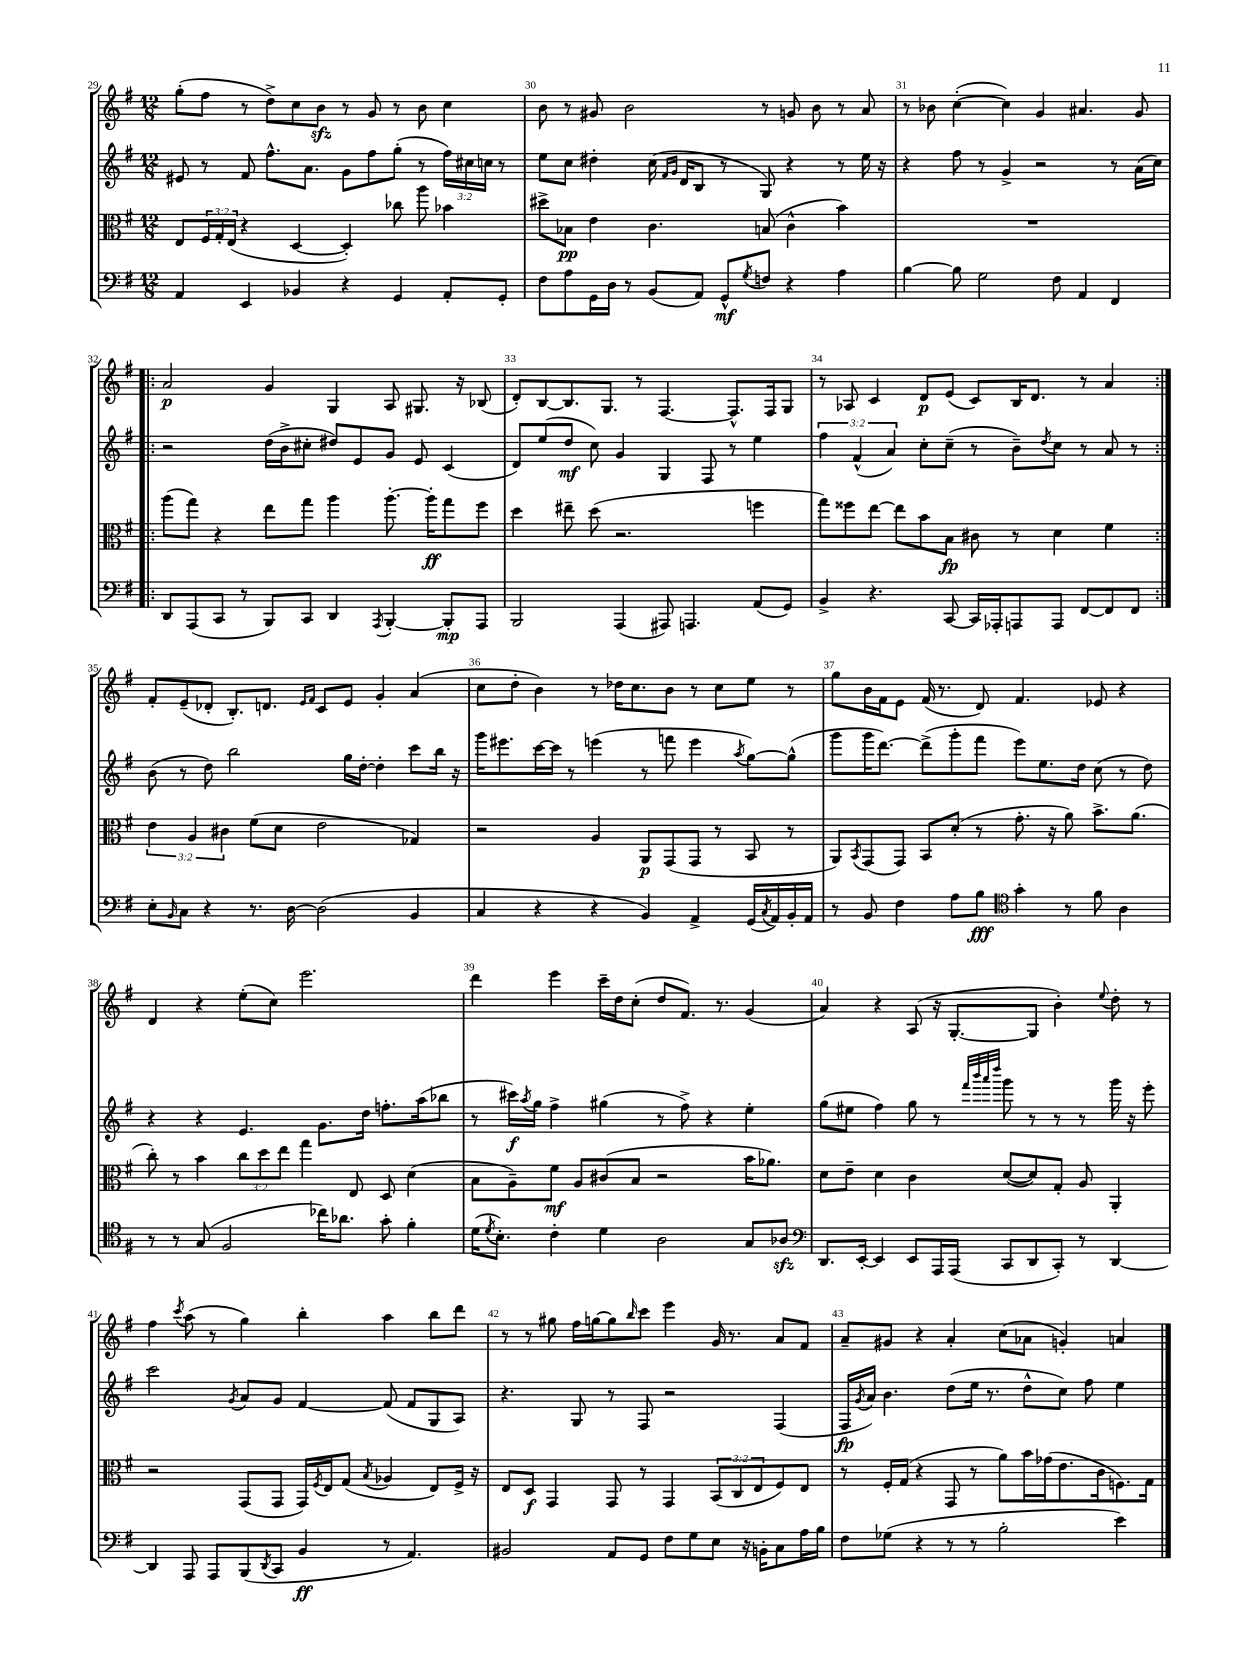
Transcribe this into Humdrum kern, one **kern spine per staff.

**kern	**dynam	**kern	**dynam	**kern	**dynam	**kern	**dynam
*part4	*part4	*part3	*part3	*part2	*part2	*part1	*part1
*staff4	*staff4	*staff3	*staff3	*staff2	*staff2	*staff1	*staff1
*clefF4	*	*clefC3	*	*clefG2	*	*clefG2	*
*k[f#]	*	*k[f#]	*	*k[f#]	*	*k[f#]	*
*M12/8	*	*M12/8	*	*M12/8	*	*M12/8	*
=29	=29	=29	=29	=29	=29	=29	=29
4AA/	.	8E/L	.	8e#X/	.	(8gg'\L	.
.	.	24F#/L	.	8r	.	8ff#\J	.
.	.	24G'/	.	.	.	.	.
.	.	(24E/JJ	.	.	.	.	.
4EE/	.	4r	.	8f#/	.	8r	.
.	.	.	.	8.ff#^^\L	.	8dd^\L)	.
4BB-X/	.	[4D/	.	.	.	8cc\	.
.	.	.	.	8.a\J	.	.	.
.	.	.	.	.	.	8bzz\J	.
4r	.	4D'/])	.	8g\L	.	8r	.
.	.	.	.	8ff#\	.	8g/	.
4GG/	.	8cc-X\	.	(8gg'\J	.	8r	.
.	.	8aa\	.	8r	.	8b\	.
8AA'/L	.	4b-X\	.	24ff#\LL)	.	4cc\	.
.	.	.	.	24cc#X\	.	.	.
.	.	.	.	24ccn\JJ	.	.	.
8GG'/J	.	.	.	8r	.	.	.
=30	=30	=30	=30	=30	=30	=30	=30
8F#\L	.	8dd#X^\L	.	8ee\L	.	8b\	.
8A\	.	8B-X\J	pp	8cc\J	.	8r	.
16GG\L	.	4e\	.	4dd#X'\	.	8g#X/	.
16D\JJ	.	.	.	.	.	.	.
8r	.	.	.	.	.	2b\	.
(8BB/L	.	4.c\	.	(16cc\	.	.	.
.	.	.	.	16qqf#/LL	.	.	.
.	.	.	.	16qqg/JJ	.	.	.
.	.	.	.	16d/KL	.	.	.
8AA/J)	.	.	.	8B/J	.	.	.
8GG^^/L	mf	.	.	8r	.	.	.
8qG/	.	.	.	.	.	.	.
8Fn/J	.	(8Bn/	.	8G/)	.	8r	.
4r	.	4c^^\	.	4r	.	8gn/	.
.	.	.	.	.	.	8b\	.
4A\	.	4b\)	.	8r	.	8r	.
.	.	.	.	16ee\	.	8a/	.
.	.	.	.	16r	.	.	.
=31	=31	=31	=31	=31	=31	=31	=31
[4B\	.	1.r	.	4r	.	8r	.
.	.	.	.	.	.	8b-X\	.
8B\]	.	.	.	8ff#\	.	([4cc'\	.
2G\	.	.	.	8r	.	.	.
.	.	.	.	4g^/	.	4cc\])	.
.	.	.	.	2r	.	4g/	.
8F#\	.	.	.	.	.	.	.
4AA/	.	.	.	.	.	4.a#X/	.
4FF#/	.	.	.	8r	.	.	.
.	.	.	.	(16a\LL	.	8g/	.
.	.	.	.	16cc\JJ)	.	.	.
!!LO:LB:g=z
=32!|:	=32!|:	=32!|:	=32!|:	=32!|:	=32!|:	=32!|:	=32!|:
8DD/L	.	(8aa\L	.	2r	.	2a/	p
(8AAA/	.	8gg\J)	.	.	.	.	.
8CC/J	.	4r	.	.	.	.	.
8r	.	.	.	.	.	.	.
8BBB/L)	.	8ee\L	.	(16dd\LL	.	4g/	.
.	.	.	.	16b^\J	.	.	.
8CC/J	.	8gg\J	.	8cc#X'\J	.	.	.
4DD/	.	4aa\	.	8dd#X/L)	.	4G/	.
.	.	.	.	8e/	.	.	.
8qAAA/	.	.	.	.	.	.	.
[4BBB'/	.	[8.aa'\	.	8g/J	.	8A/	.
.	.	.	.	8e/	.	8.G#X/	.
.	.	16aa'\KL]	ff	.	.	.	.
8BBB'/L]	mp	8gg\	.	(4c/	.	.	.
.	.	.	.	.	.	16r	.
8AAA/J	.	8ff#\J	.	.	.	(8B-X/	.
=33	=33	=33	=33	=33	=33	=33	=33
2BBB/	.	4dd\	.	8d/L)	.	8d'/L)	.
.	.	.	.	(8ee/	.	[8B/	.
.	.	8ee#X~\	.	8dd/J	mf	8.B/]	.
.	.	(8dd\	.	8cc\)	.	.	.
.	.	.	.	.	.	8.G/J	.
(4AAA/	.	2.r	.	4g/	.	.	.
.	.	.	.	.	.	8r	.
8AAA#X/)	.	.	.	4G/	.	[4.F#/	.
4.AAAn/	.	.	.	.	.	.	.
.	.	.	.	8F#/	.	.	.
.	.	.	.	8r	.	8.F#^^/L]	.
(8AA/L	.	4ffn\	.	4ee\	.	.	.
.	.	.	.	.	.	16F#/k	.
8GG/J)	.	.	.	.	.	8G/J	.
=34	=34	=34	=34	=34	=34	=34	=34
4BB^/	.	8gg\L)	.	6ff#\	.	8r	.
.	.	8ff##X\	.	.	.	8A-X/	.
.	.	.	.	(6f#^^/	.	.	.
4.r	.	[8ee\J	.	.	.	4c/	.
.	.	.	.	6a/)	.	.	.
.	.	8ee\L]	.	.	.	.	.
.	.	8b\	.	8cc'\L	.	8d/L	p
[8CC/	.	8B\J	fp	(8cc~\J	.	(8e/J	.
16CC/LL]	.	8c#X\	.	8r	.	8c/L)	.
16AAA-X'/J	.	.	.	.	.	.	.
8AAAn/	.	8r	.	8b~\L)	.	16B/K	.
.	.	.	.	.	.	8.d/J	.
.	.	.	.	8qdd/	.	.	.
8AAA/J	.	4d\	.	8cc\J	.	.	.
[8FF#/L	.	.	.	8r	.	8r	.
8FF#/]	.	4f#\	.	8a/	.	4a/	.
8FF#/J	.	.	.	8r	.	.	.
!!LO:LB:g=z
=35:|!	=35:|!	=35:|!	=35:|!	=35:|!	=35:|!	=35:|!	=35:|!
8E'\L	.	6e\	.	(8b\	.	8f#'/L	.
16qqBB/	.	.	.	.	.	.	.
8C\J	.	.	.	8r	.	(8e~/	.
.	.	6A/	.	.	.	.	.
4r	.	.	.	8dd\)	.	8d-X'/J	.
.	.	6c#X\	.	.	.	.	.
.	.	.	.	2bb\	.	8.B'/L)	.
8.r	.	(8f#\L	.	.	.	.	.
.	.	.	.	.	.	8.dn/J	.
.	.	8d\J	.	.	.	.	.
[16D\	.	.	.	.	.	.	.
.	.	.	.	.	.	16qqe/LL	.
.	.	.	.	.	.	16qqf#/JJ	.
(2D\]	.	2e\	.	.	.	8c/L	.
.	.	.	.	16gg\LL	.	8e/J	.
.	.	.	.	[16dd'\JJ	.	.	.
.	.	.	.	4dd'\]	.	4g'/	.
4BB/	.	4G-X/)	.	8ccc\L	.	(4a/	.
.	.	.	.	16bb\Jk	.	.	.
.	.	.	.	16r	.	.	.
=36	=36	=36	=36	=36	=36	=36	=36
4C/	.	2r	.	16ggg\KL	.	8cc\L	.
.	.	.	.	8.eee#X\	.	.	.
.	.	.	.	.	.	8dd'\J	.
4r	.	.	.	[16ccc\L	.	4b\)	.
.	.	.	.	16ccc\JJ]	.	.	.
.	.	.	.	8r	.	.	.
4r	.	4A/	.	(4eeen\	.	8r	.
.	.	.	.	.	.	16dd-X\KL	.
.	.	.	.	.	.	8.cc\	.
4BB/)	.	8AA/L	p	8r	.	.	.
.	.	(8GG/	.	8fffn\	.	8b\J	.
4AA^/	.	8GG/J	.	4eee\	.	8r	.
.	.	8r	.	.	.	8cc\L	.
.	.	.	.	8qaa/	.	.	.
(16GG/LL	.	8BB/	.	[8gg\L)	.	8ee\J	.
8qC/	.	.	.	.	.	.	.
16AA/)	.	.	.	.	.	.	.
16BB'/	.	8r	.	(8gg^^\J]	.	8r	.
16AA/JJ	.	.	.	.	.	.	.
=37	=37	=37	=37	=37	=37	=37	=37
8r	.	8AA/L)	.	8ggg\L	.	8gg\L	.
.	.	8qBB/	.	.	.	.	.
8BB/	.	(8GG/	.	16ggg\K	.	16b\L	.
.	.	.	.	[8.ddd\J)	.	16f#\J	.
4F#\	.	8GG/J)	.	.	.	8e\J	.
.	.	8BB/L	.	(8ddd^\L]	.	(16f#/	.
.	.	.	.	.	.	8.r	.
8A\L	.	(8d'/J	.	8ggg'\	.	.	.
8B\J	fff	8r	.	8fff#\J	.	8d/)	.
*clefC4	*	*	*	*	*	*	*
4g'\	.	8.g'\	.	8eee\L)	.	4.f#/	.
.	.	.	.	8.ee\	.	.	.
.	.	16r	.	.	.	.	.
8r	.	8a\)	.	.	.	.	.
.	.	.	.	16dd\Jk	.	.	.
8f#\	.	8.b^\L	.	(8cc\	.	8e-X/	.
4A\	.	.	.	8r	.	4r	.
.	.	(8.a\J	.	.	.	.	.
.	.	.	.	8dd\)	.	.	.
!!LO:LB:g=z
=38	=38	=38	=38	=38	=38	=38	=38
8r	.	8cc'\)	.	4r	.	4d/	.
8r	.	8r	.	.	.	.	.
(8G/	.	4b\	.	4r	.	4r	.
2F#/	.	.	.	.	.	.	.
.	.	12cc\L	.	4.e/	.	(8ee'\L	.
.	.	12dd\	.	.	.	.	.
.	.	.	.	.	.	8cc\J)	.
.	.	12ee\J	.	.	.	.	.
.	.	4gg\	.	.	.	2.eee\	.
16cc-X\KL)	.	.	.	8.g\L	.	.	.
8.a-X\J	.	.	.	.	.	.	.
.	.	8E/	.	.	.	.	.
.	.	.	.	16dd\Jk	.	.	.
8g'\	.	8D/	.	8.ffn'\L	.	.	.
4f#'\	.	(4d\	.	.	.	.	.
.	.	.	.	(16aa\k	.	.	.
.	.	.	.	8bb-X\J	.	.	.
=39	=39	=39	=39	=39	=39	=39	=39
(16d\KL	.	8B\L	.	8r	.	4ddd\	.
8qd/	.	.	.	.	.	.	.
8.B'\J)	.	.	.	.	.	.	.
.	.	8A~\)	.	16ccc#X\LL)	f	.	.
.	.	.	.	8qaa/	.	.	.
.	.	.	.	16gg\JJ	.	.	.
4c'\	.	8f#\J	mf	4ff#^\	.	4eee\	.
.	.	8A/L	.	.	.	.	.
4d\	.	(8c#X/	.	(4gg#X\	.	16ccc~\LL	.
.	.	.	.	.	.	16dd\J	.
.	.	8B/J	.	.	.	(8cc'\J	.
2A\	.	2r	.	8r	.	8dd/L	.
.	.	.	.	8ff#^\)	.	8.f#/J)	.
.	.	.	.	4r	.	.	.
.	.	.	.	.	.	8.r	.
8G/L	.	16b\KL	.	4ee'\	.	(4g/	.
.	.	8.a-X\J)	.	.	.	.	.
8A-Xzz/J	.	.	.	.	.	.	.
=40	=40	=40	=40	=40	=40	=40	=40
*clefF4	*	*	*	*	*	*	*
8.DD/L	.	8d\L	.	(8gg\L	.	4a/)	.
.	.	8e~\J	.	8ee#X\J	.	.	.
[16EE'/Jk	.	.	.	.	.	.	.
4EE/]	.	4d\	.	4ff#\)	.	4r	.
8EE/L	.	4c\	.	8gg\	.	(8A/	.
16AAA/L	.	.	.	8r	.	16r	.
(16AAA/JJ	.	.	.	.	.	[8.G'/L	.
.	.	.	.	32qqfff#/LLL	.	.	.
.	.	.	.	32qqbbb/	.	.	.
.	.	.	.	32qqaaa/	.	.	.
.	.	.	.	32qqdddd/JJJ	.	.	.
8CC/L	.	([8d/L	.	8ggg\	.	.	.
8DD/	.	8d/])	.	8r	.	8G/J]	.
8CC'/J)	.	8G'/J	.	8r	.	4b'\)	.
8r	.	8A/	.	8r	.	.	.
.	.	.	.	.	.	8qqee/	.
[4DD/	.	4AA'/	.	16ggg\	.	8dd'\	.
.	.	.	.	16r	.	.	.
.	.	.	.	8eee'\	.	8r	.
!!LO:LB:g=z
=41	=41	=41	=41	=41	=41	=41	=41
4DD/]	.	2r	.	2ccc\	.	4ff#\	.
.	.	.	.	.	.	8qccc/	.
8AAA/	.	.	.	.	.	(8aa\	.
8AAA/L	.	.	.	.	.	8r	.
.	.	.	.	8qg/	.	.	.
(8BBB/	.	(8GG/L	.	8a/L	.	4gg\)	.
8qDD/	.	.	.	.	.	.	.
8CC/J	.	8GG/J	.	8g/J	.	.	.
4BB/	ff	16GG/LL)	.	[4f#/	.	4bb'\	.
.	.	8qF#/	.	.	.	.	.
.	.	16E/J	.	.	.	.	.
.	.	(8G/J	.	.	.	.	.
.	.	8qB/	.	.	.	.	.
8r	.	4A-X/	.	(8f#/]	.	4aa\	.
4.AA/)	.	.	.	8f#/L	.	.	.
.	.	8E/L)	.	8G/	.	8bb\L	.
.	.	16F#^/Jk	.	8A/J)	.	8ddd\J	.
.	.	16r	.	.	.	.	.
=42	=42	=42	=42	=42	=42	=42	=42
2BB#X/	.	8E/L	.	4.r	.	8r	.
.	.	8D/J	f	.	.	8r	.
.	.	4GG/	.	.	.	8gg#X\	.
.	.	.	.	8G/	.	16ff#\LL	.
.	.	.	.	.	.	[16ggn\J	.
8AA/L	.	8GG/	.	8r	.	8gg\]	.
.	.	.	.	.	.	16qqbb/	.
8GG/J	.	8r	.	8F#/	.	8ccc\J	.
8F#\L	.	4GG/	.	2r	.	4eee\	.
8G\	.	.	.	.	.	.	.
8E\J	.	(12BB/L	.	.	.	16g/	.
.	.	.	.	.	.	8.r	.
.	.	12C/	.	.	.	.	.
16r	.	.	.	.	.	.	.
.	.	12E/	.	.	.	.	.
16BBn'\KL	.	.	.	.	.	.	.
8C\	.	8F#/)	.	(4F#/	.	8a/L	.
16A\L	.	8E/J	.	.	.	8f#/J	.
16B\JJ	.	.	.	.	.	.	.
=43	=43	=43	=43	=43	=43	=43	=43
8F#\L	.	8r	.	16F#/LL	fp	8a~/L	.
.	.	.	.	8qg/	.	.	.
.	.	.	.	16a/JJ)	.	.	.
(8G-X\J	.	16F#'/LL	.	4.b\	.	8g#X/J	.
.	.	(16G/JJ	.	.	.	.	.
4r	.	4r	.	.	.	4r	.
8r	.	8GG/	.	(8dd\L	.	4a'/	.
8r	.	8r	.	16ee\Jk	.	.	.
.	.	.	.	8.r	.	.	.
2B'\	.	8a\L)	.	.	.	(8cc\L	.
.	.	16b\L	.	8dd^^\L	.	8a-X\J	.
.	.	(16g-X\J	.	.	.	.	.
.	.	8.e\	.	8cc\J)	.	4gn'/)	.
.	.	.	.	8ff#\	.	.	.
.	.	16c\k	.	.	.	.	.
4e\)	.	8.Fn\)	.	4ee\	.	4an/	.
.	.	16G\Jk	.	.	.	.	.
==	==	==	==	==	==	==	==
*-	*-	*-	*-	*-	*-	*-	*-
